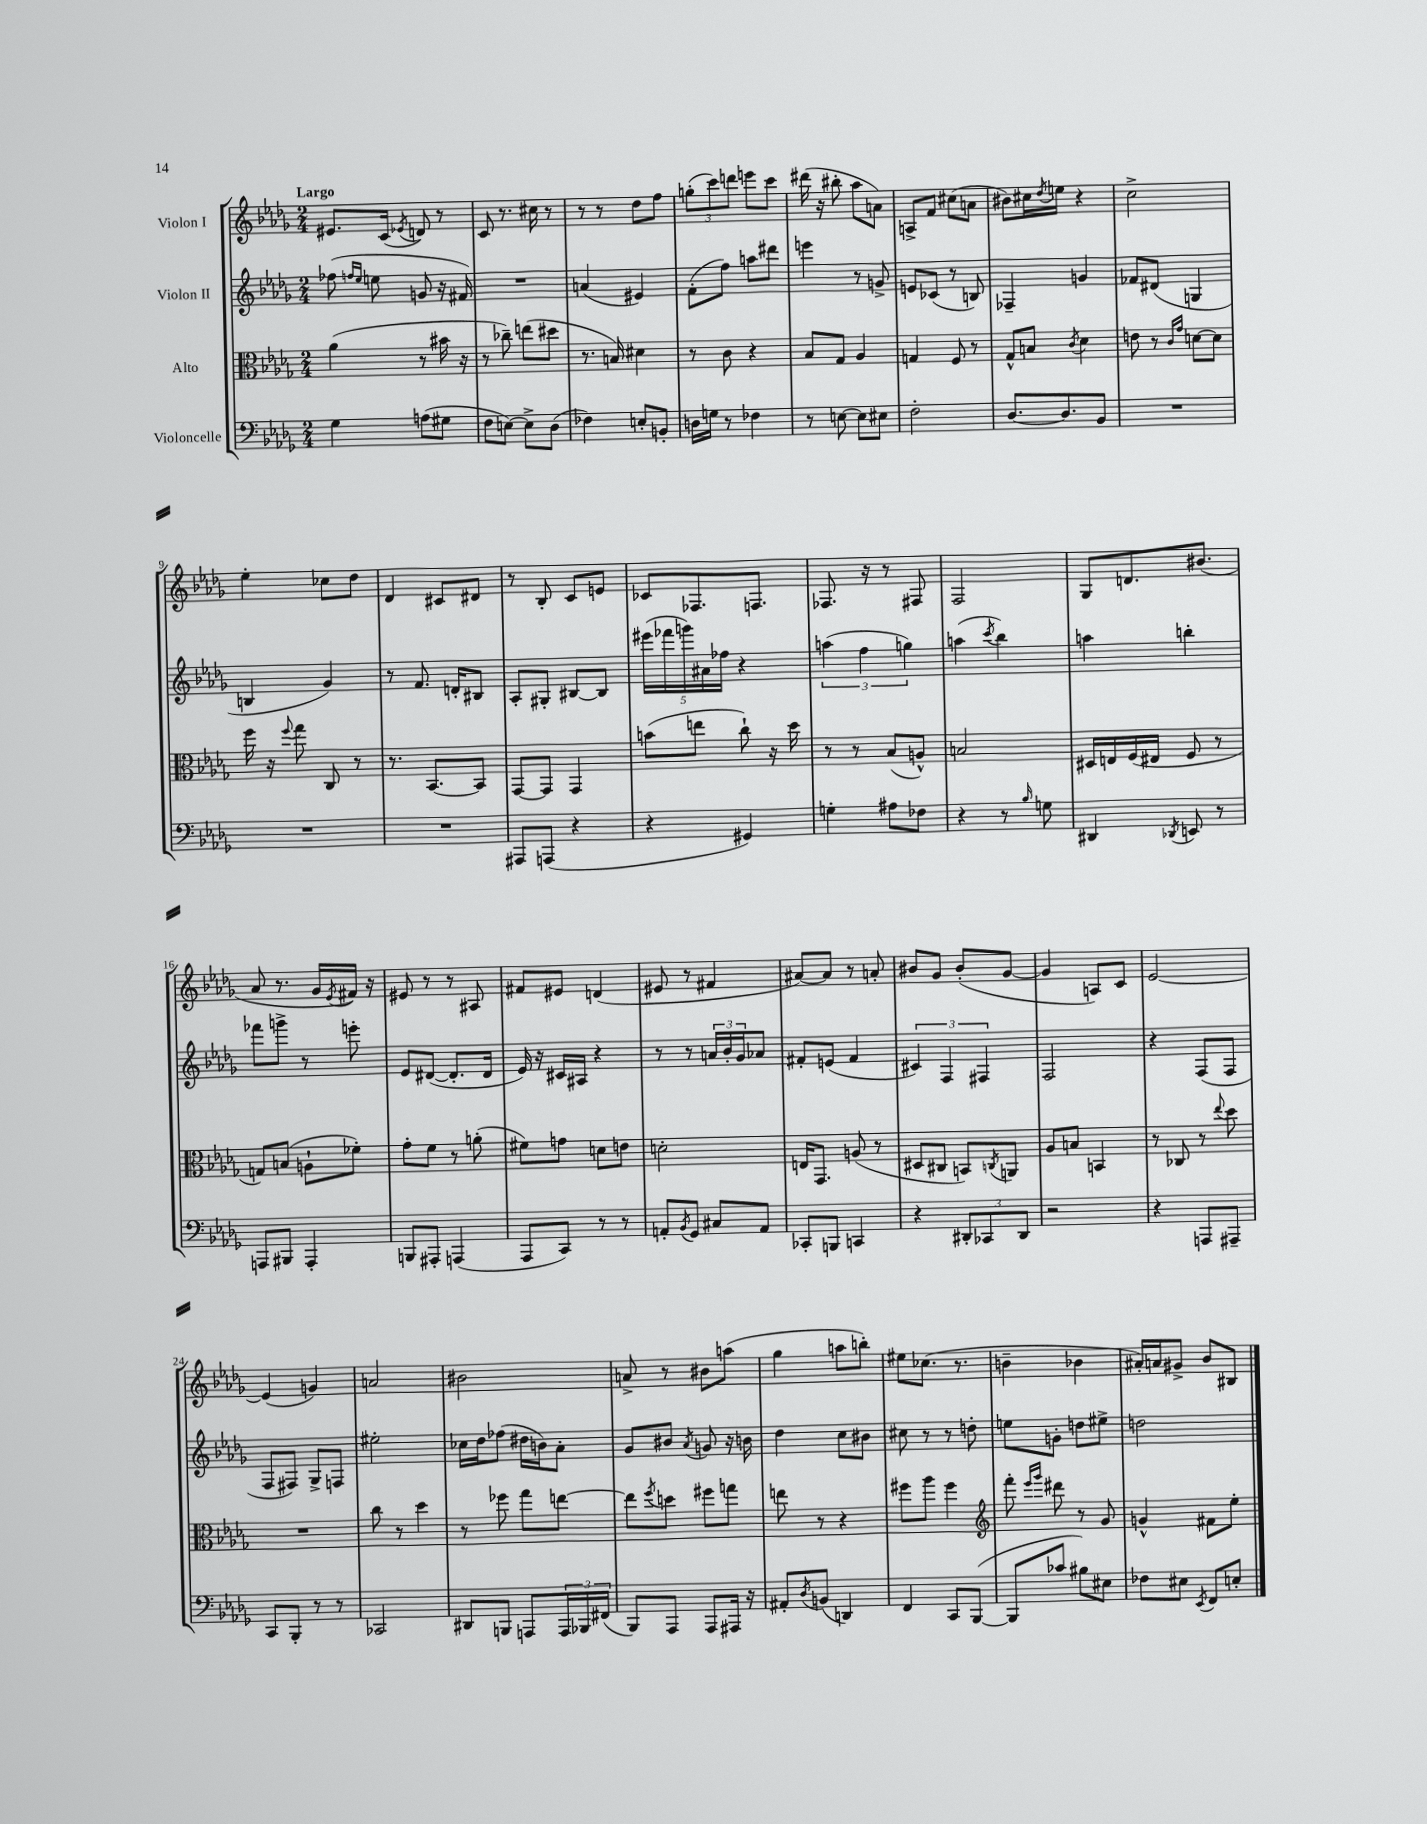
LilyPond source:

<<
\new StaffGroup <<
\new Staff = "s0" \with { instrumentName = "Violon I" } {
    \clef treble \key des \major \numericTimeSignature \time 2/4 \tempo "Largo"
    eis'8. c'16( \acciaccatura { ees'8 } d'8) r8 |
    c'8 r8. cis''16 r8 |
    r8 r8 des''8 f''8 |
    \tuplet 3/2 { g''8-.( c'''8) d'''8 } e'''8 c'''8 |
    dis'''16( r16 bis''8-. aes''8 a'8) |
    a8-> f'8 cis''8( a'8 |
    bis'8) cis''16 \acciaccatura { des''8 } e''16 r4 |
    c''2-> |
    ees''4-. ces''8 des''8 |
    des'4 cis'8 dis'8 |
    r8 bes8-. c'8 e'8 |
    ces'8 fes8. f8. |
    fes8. r16 r8 fis8 |
    f2 |
    ges8 d'8. bis'8.( |
    aes'8 r8. ges'16 \acciaccatura { ees'8 } fis'16) r16 |
    eis'8 r8 r8 ais8 |
    fis'8 eis'8 d'4( |
    eis'8 r8 fis'4 |
    ais'8~) ais'8 r8 a'8-. |
    bis'8 ges'8 bis'8-.( ges'8~ |
    ges'4 a8) c'8 |
    ees'2~ |
    ees'4( g'4) |
    a'2 |
    bis'2 |
    a'8-> r8 bis'8 a''8( |
    ges''4 a''8 b''8-.) |
    eis''8 ces''8.( r8. |
    b'4-- bes'4 |
    ais'16-.) a'16 gis'8-> bes'8 bis8 \bar "|." |
}
\new Staff = "s1" \with { instrumentName = "Violon II" } {
    \clef treble \key des \major \numericTimeSignature \time 2/4
    fes''8( \grace { f''16 ees''16 } e''8 g'8 r16 fis'16) |
    R2 |
    a'4( eis'4) |
    f'8-.( f''8) a''8 dis'''8 |
    e'''4 r8 g'8-> |
    e'8 ces'8( r8 b8) |
    fes4-- g'4 |
    fes'8 dis'8( g4 |
    b4 ges'4) |
    r8 f'8. d'16-. bis8 |
    aes8-. gis8-. bis8~ bis8 |
    \tuplet 5/4 { eis'''16( fes'''16 g'''16) ais'16 fes''16 } r4 |
    \tuplet 3/2 { a''4( f''4 g''4) } |
    a''4( \acciaccatura { c'''8 } bes''4) |
    a''4 b''4-. |
    fes'''8 g'''8-> r8 e'''8-. |
    ees'8 dis'8~( dis'8.-. dis'16 |
    ees'16) r16 cis'16 ais16 r4 |
    r8 r8 \tuplet 3/2 { a'16 bes'16-. ges'16 } aes'8 |
    fis'8-. e'8( fis'4 |
    \tuplet 3/2 { cis'4) f4 fis4 } |
    f2 |
    r4 f8( f8 |
    f8 fis8) ges8-> f8 |
    eis''2-. |
    ces''16 des''16 fes''8( dis''16 b'16) aes'8-. |
    ges'8 bis'8 \acciaccatura { aes'8 } g'8 r16 b'16 |
    des''4 c''8 bis'8 |
    cis''8 r8 r8 d''8-. |
    e''8 g'8-. d''8 eis''8-> |
    d''2 \bar "|." |
}
\new Staff = "s2" \with { instrumentName = "Alto" } {
    \clef alto \key des \major \numericTimeSignature \time 2/4
    aes'4( r8 bis'16 r16 |
    r8 ces''8--) e''8( dis''8 |
    r8. b16) dis'4 |
    r8 c'8 r4 |
    bes8 ges8 aes4 |
    g4 f8 r8 |
    ges8-^ b8 \acciaccatura { c'8 } des'4 |
    e'8 r8 \grace { c'16 ges'16 } d'8~ d'8 |
    f''16 r16 \appoggiatura { f''8 } ges''8 c8 r8 |
    r8. bes,8.~ bes,8 |
    ges,8~ ges,8 ges,4 |
    b'8( e''8 c''8-!) r16 des''16 |
    r8 r8 bes8( a8-^) |
    b2 |
    dis16 e16 f16( eis16 f8 r8 |
    g8) b8( a8-! fes'8-.) |
    ges'8-. f'8 r8 a'8-.( |
    fis'8) g'8 d'8 e'8 |
    d'2-. |
    e16 ges,8. a8( r8 |
    dis8 cis8 b,8) \acciaccatura { c8 } a,8 |
    aes8 b8 b,4 |
    r8 ces8 r8 \appoggiatura { ees''8 } des''8 |
    R2 |
    c''8 r8 des''4 |
    r8 fes''8 ges''8 e''8~ |
    e''8 \acciaccatura { f''8 } d''8 fis''8 g''8 |
    e''8 r8 r4 |
    fis''8 aes''8 fis''4 |
    \clef treble f'''8-. \grace { ees'''16 ges'''16 } dis'''8 r8 ges'8 |
    g'4-^ fis'8 ees''8-. \bar "|." |
}
\new Staff = "s3" \with { instrumentName = "Violoncelle" } {
    \clef bass \key des \major \numericTimeSignature \time 2/4
    ges4 a8( gis8 |
    f8 e8~) e8-> des8( |
    fes4) e8-. b,8-. |
    d16 g16 r8 fes4 |
    r8 e8~ e8 eis8 |
    f2-. |
    des8.~ des8. bes,8 |
    R2 |
    R2 |
    R2 |
    ais,,8 a,,8( r4 |
    r4 gis,4) |
    g4-. ais8 fes8 |
    r4 r8 \grace { bes16 } g8 |
    dis,4 \acciaccatura { des,8 } e,8 r8 |
    a,,8 bis,,8 a,,4-. |
    b,,8 ais,,8-. a,,4( |
    aes,,8 c,8) r8 r8 |
    a,8-. \acciaccatura { bes,8 } ges,8 cis8 a,8 |
    ces,8-. b,,8 c,4 |
    r4 \tuplet 3/2 { dis,8-. ces,8 dis,8 } |
    r2 |
    r4 a,,8 ais,,8-- |
    c,8 bes,,8-. r8 r8 |
    ces,2 |
    dis,8 b,,8 a,,8 \tuplet 3/2 { a,,16 bes,,16 fis,16( } |
    bes,,8) aes,,8 aes,,8 ais,,16 r16 |
    ais,8-. \acciaccatura { des8 } b,8( d,4) |
    f,4 c,8 bes,,8~( |
    bes,,8 ces'8 bis8) eis8 |
    fes8 eis8 \acciaccatura { ees,8 } f,8 e8-. \bar "|." |
}
>>
>>
